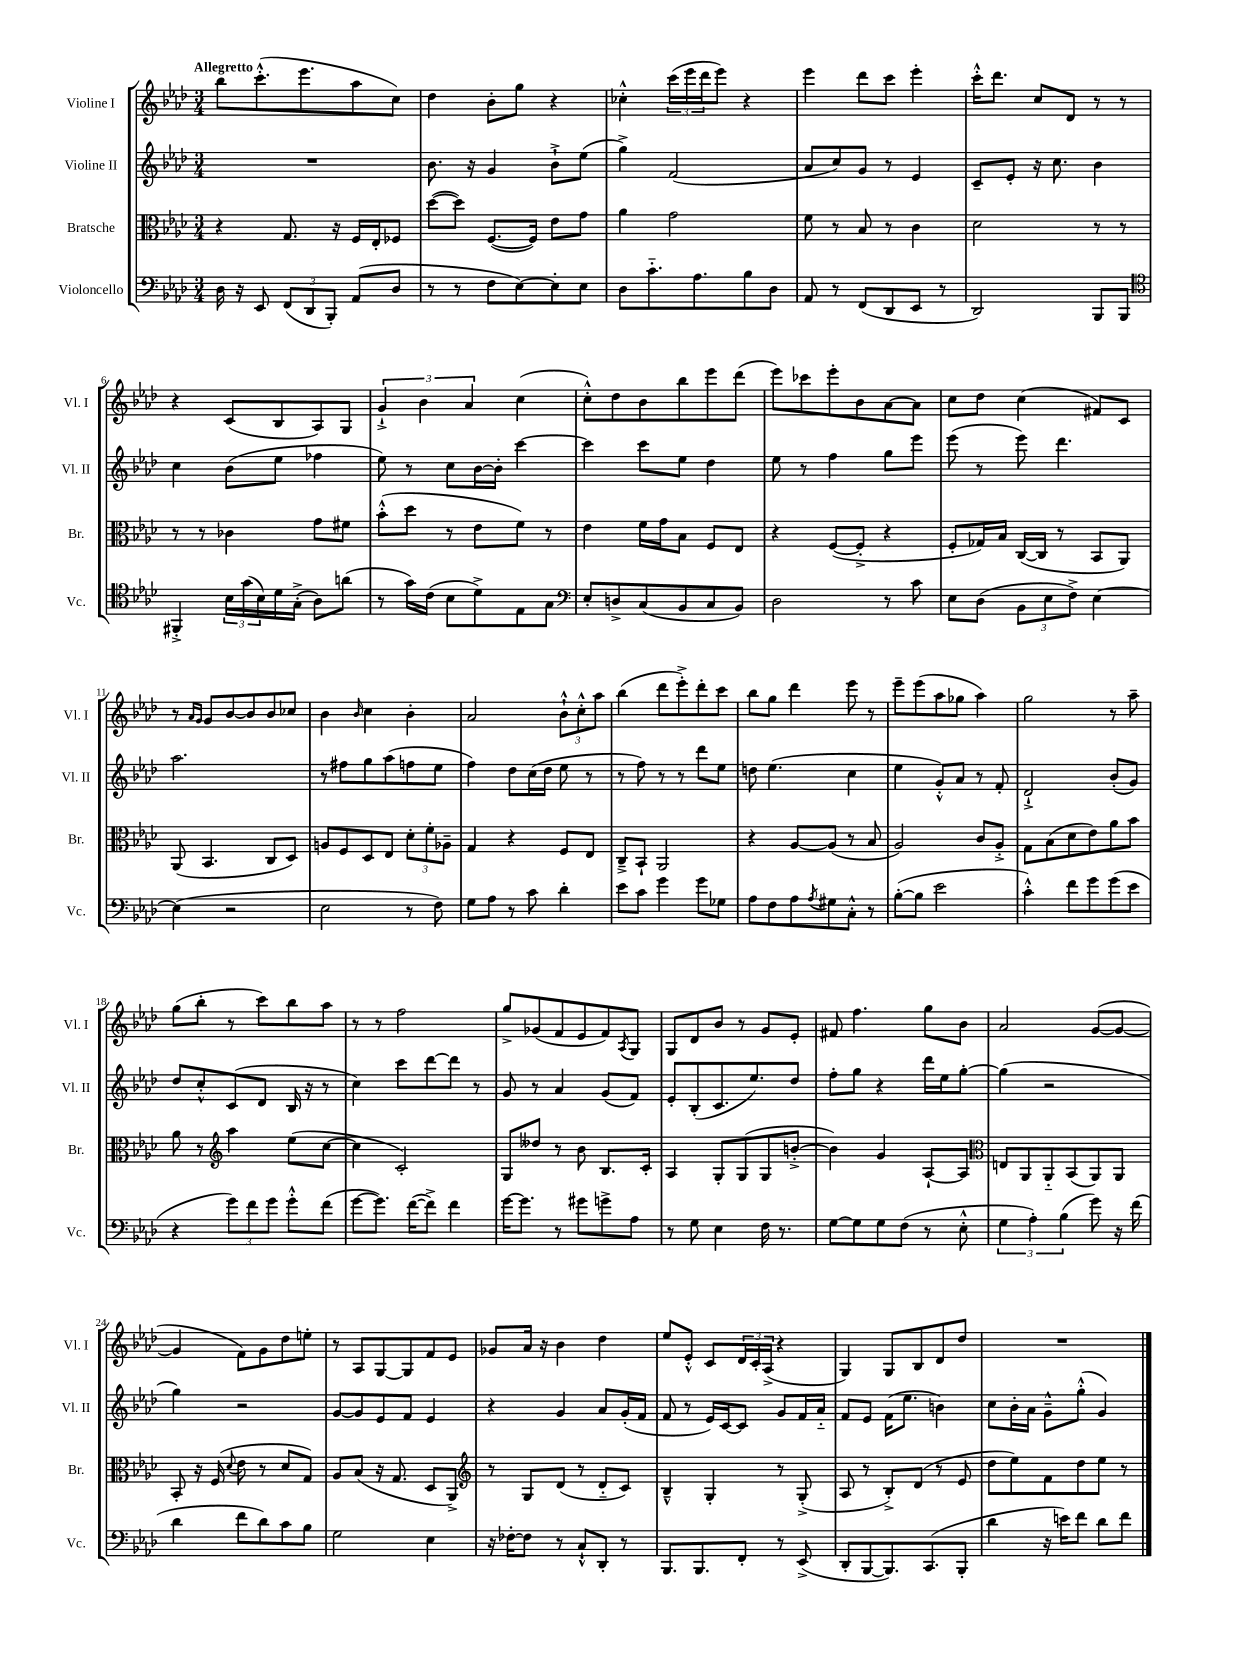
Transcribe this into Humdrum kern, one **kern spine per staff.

**kern	**kern	**kern	**kern
*staff4	*staff3	*staff2	*staff1
*clefF4	*clefC3	*clefG2	*clefG2
*k[b-e-a-d-]	*k[b-e-a-d-]	*k[b-e-a-d-]	*k[b-e-a-d-]
*M3/4	*M3/4	*M3/4	*M3/4
16D-\	4r	2.r	8bb-\L
16r	.	.	.
8EE-/	.	.	(8.ccc'^^\
(12FF/L	8.G/	.	.
.	.	.	8.eee-\
12DD-/	.	.	.
12BBB-'/J)	.	.	.
.	16r	.	.
(8AA-/L	16F/LL	.	8aa-\
.	16E-'/J	.	.
8D-/J	8F-/J	.	8cc\J)
=	=	=	=
8r	([8dd-\L	8.b-\	4dd-\
8r	8dd-\]J)	.	.
.	.	16r	.
8F\L	([8.F/L	4g/	8b-'\L
[8E-\)	.	.	8gg\J
.	16F/]Jk)	.	.
8E-'\]	8e-\L	8b-`^\L	4r
8E-\J	8g\J	(8ee-\J	.
=	=	=	=
8D-\L	4a-\	4gg^\)	4cc-'^^\
8.c'~\	.	.	.
.	2g\	(2f/	(24ccc\LL
.	.	.	24eee-\
8.A-\	.	.	.
.	.	.	24ddd-\J
.	.	.	8eee-\J)
8B-\	.	.	4r
8D-\J	.	.	.
=	=	=	=
8AA-/	8f\	8a-/L	4eee-\
8r	8r	8cc/)	.
(8FF/L	8B-/	8g/J	8ddd-\L
8DD-/	8r	8r	8ccc\J
8EE-/J	4c\	4e-/	4eee-'\
8r	.	.	.
=	=	=	=
2DD-/)	2d-\	8c~/L	16ccc'^^\LK
.	.	.	8.ddd-\J
.	.	8e-'/J	.
.	.	16r	8cc/L
.	.	8.cc\	.
.	.	.	8d-/J
8BBB-/L	8r	4b-\	8r
8BBB-/J	8r	.	8r
=	=	=	=
*clefC4	*	*	*
4FF#'^/	8r	4cc\	4r
.	8r	.	.
24B-\LL	4c-\	(8b-\L	(8c/L
(24g\	.	.	.
24B-\)	.	.	.
16d-\	.	8ee-\J	8B-/
(16G'^\JJ	.	.	.
8A-\L)	8g\L	4ff-\	8A-/)
(8a\J	8f#\J	.	8G/J
=	=	=	=
8r	(8b-'^^\L	8ee-\)	6g`^/
16g\LL)	8dd-\J	8r	.
.	.	.	6b-\
(16c\JJ	.	.	.
8B-\L	8r	8cc\L	.
.	.	.	6a-/
8d-^\)	8e-\L	[16b-\L	.
.	.	16b-'\]JJ	.
8E-\	8f\J)	[4ccc\	(4cc\
8G\J	8r	.	.
=	=	=	=
*clefF4	*	*	*
8E-'/L	4e-\	4ccc\]	8cc'^^\L)
8D^/	.	.	8dd-\
(8C/	16f\LL	8ccc\L	8b-\
.	16g\J	.	.
8BB-/	8B-\J	8ee-\J	8bb-\
8C/	8F/L	4dd-\	8eee-\
8BB-/J)	8E-/J	.	(8ddd-\J
=	=	=	=
2D-\	4r	8ee-\	8eee-\L)
.	.	8r	8ccc-\
.	([8F/L	4ff\	8eee-'\
.	8F'^/]J	.	8b-\
8r	4r	8gg\L	[8a-\
8c\	.	8eee-\J	8a-\]J
=	=	=	=
8E-\L	8F'/L	(8eee-\	8cc\L
(8D-\J	16G-/L)	8r	8dd-\J
.	16B-/JJ	.	.
12BB-\L	([16C/LL	8eee-\)	(4cc\
.	16C/]JJ	.	.
12E-\	.	.	.
.	8r	4.ddd-\	.
12F^\J)	.	.	.
[4E-\	8BB-/L	.	8f#/L)
.	8AA-/J)	.	8c/J
=	=	=	=
(4E-\]	(8AA-/	2.aa-\	8r
.	.	.	16qqa-/LL
.	.	.	16qqg/JJ
.	4.BB-/	.	8g/L
2r	.	.	[8b-/
.	.	.	8b-/]
.	8C/L	.	8b-/
.	8D-/J)	.	8cc-/J
=	=	=	=
2E-\	8A/L	8r	4b-\
.	8F/	8ff#\L	.
.	.	.	16qqb-/
.	8D-/	8gg\	4cc\
.	8E-/J	(8aa-\	.
8r	12d-'\L	8ff\	4b-'\
.	12f'\	.	.
8F\)	.	8ee-\J	.
.	12A-~\J	.	.
=	=	=	=
8G\L	4G/	4ff\)	2a-/
8A-\J	.	.	.
8r	4r	8dd-\L	.
8c\	.	(16cc\L	.
.	.	16dd-\JJ	.
4d-'\	8F/L	8ee-\	12b-`^^\L
.	.	.	12cc'^^\
.	8E-/J	8r	.
.	.	.	12aa-\J
=	=	=	=
8e-\L	8C~^/L	8r	(4bb-\
8c\J	8BB-`/J	8ff\)	.
4g\	2AA-/	8r	8ddd-\L
.	.	8r	8eee-'^\)
8g\L	.	8ddd-\L	8ddd-'\
8G-\J	.	8ee-\J	8ccc\J
=	=	=	=
8A-\L	4r	8dd\	8bb-\L
8F\	.	(4.ee-\	8gg\J
8A-\	[8A-/L	.	4ddd-\
8qA-/	.	.	.
8G#\	(8A-/]J	.	.
8C'^^\J	8r	4cc\	8eee-\
8r	8B-/	.	8r
=	=	=	=
([8B-'\L	2A-/)	4ee-\	8eee-~\L
8B-\]J	.	.	(8eee-\
2e-\	.	8g'^^/L)	8aa-\
.	.	8a-/J	8gg-\J
.	8c/L	8r	4aa-\)
.	8A-'^/J	8f'/	.
=	=	=	=
4c'^^\)	8G\L	2d-`^/	2gg\
.	(8B-\	.	.
8f\L	8d-\	.	.
8g\	8e-\)	.	.
(8g\	8a-\	(8b-'/L	8r
8e-\J	8b-\J	8g/J)	8aa-~\
=	=	=	=
4r	8a-\	8dd-/L	(8gg\L
.	8r	8cc'^^/	8bb-'\J
*	*clefG2	*	*
12g\L)	4aa-\	(8c/	8r
12f\	.	.	.
.	.	8d-/J	8ccc\L)
12g\J	.	.	.
8g'^^\L	(8ee-\L	16B-/	8bb-\
.	.	16r	.
(8f\J	[8cc\J	8r	8aa-\J
=	=	=	=
[8g\L	4cc\]	4cc\)	8r
8.g\]J)	.	.	8r
.	2c'/)	8ccc\L	2ff\
([16f\LK	.	.	.
8f^\]J)	.	[8ddd-\	.
4f\	.	8ddd-\]J	.
.	.	8r	.
=	=	=	=
[16g\LK	8G/L	8g/	8gg^/L
8.g\]J	.	.	.
.	8dd--/J	8r	(8g-/
8r	8r	4a-/	8f/
8g#\L	8b-\	.	8e-/
8g^\	8.B-/L	(8g/L	8f/)
.	.	.	8qA-/
8A-\J	.	8f/J)	8G/J
.	16c'/Jk	.	.
=	=	=	=
8r	4A-/	8e-'/L	8G/L
8G\	.	(8B-'/	8d-/
4E-\	8G'/L	8.c/	8b-/J
.	(8G/	.	8r
.	.	8.ee-/)	.
16F\	8G/	.	8g/L
8.r	.	.	.
.	[8b'^/J	8dd-/J	8e-'/J
=	=	=	=
[8G\L	4b\])	8ff'\L	8f#/
8G\]	.	8gg\J	4.ff\
8G\	4g/	4r	.
(8F\J	.	.	.
8r	[8A-`/L	16ddd-\LL	8gg\L
.	.	16ee-\J	.
8E-'^^\	8A-/]J	[8gg'\J	8b-\J
=	=	=	=
*	*clefC3	*	*
6G\	8E/L	(4gg\]	2a-/
.	8AA-/	.	.
6A-'\)	.	.	.
.	8AA-'~/	2r	.
(6B-\	.	.	.
.	(8BB-/	.	.
8g\)	8AA-/)	.	([8g/L
16r	8AA-/J	.	8g/_J
(16f\	.	.	.
=	=	=	=
4d-\	8BB-'/	4gg\)	4g/]
.	16r	.	.
.	(16F/	.	.
.	8qqd-/	.	.
8f\L	8e-\	2r	8f\L)
8d-\)	8r	.	8g\
8c\	8d-/L	.	8dd-\
8B-\J	8G/J)	.	8ee'\J
=	=	=	=
2G\	8A-/L	[8g/L	8r
.	(8B-/J	8g/]	8A-/L
.	16r	8e-/	[8G/
.	8.G/	.	.
.	.	8f/J	8G/]
4E-\	8D-/L	4e-/	8f/
.	8AA-^/J)	.	8e-/J
=	=	=	=
*	*clefG2	*	*
16r	8r	4r	8g-/L
[16F-'\LK	.	.	.
8F-\]J	8G/L	.	16a-/Jk
.	.	.	16r
8r	(8d-/J	4g/	4b-\
8C`^^/L	8r	.	.
8DD-'/J	8d-'~/L	8a-/L	4dd-\
8r	8c/J)	(16g'/L	.
.	.	16f/JJ	.
=	=	=	=
8.BBB-/L	4B-~^^/	8f/	8ee-/L
.	.	8r	8e-'^^/J
8.BBB-/	.	.	.
.	4G'/	16e-/LL)	8c/L
.	.	[16c/J	.
8FF'/J	.	8c/]J	24d-/L
.	.	.	24c'/
.	.	.	(24A-^/JJ
8r	8r	8g/L	4r
(8EE-^/	(8G'^/	16f/L	.
.	.	16a-'~/JJ	.
=	=	=	=
8DD-'/L	8A-/	8f/L	4G/)
[8BBB-/	8r	8e-/J	.
8.BBB-/])	8B-'^/L)	(16f\LK	8G/L
.	.	8.ee-\J	.
.	(8d-/J	.	8B-/
(8.CC/	.	.	.
.	8r	4b\)	8d-/
8BBB-'/J	8e-/	.	8dd-/J
=	=	=	=
4d-\	8dd-\L	8cc\L	2.r
.	8ee-\)	16b-'\L	.
.	.	16a-\JJ	.
16r	8f\	8g~^^\L	.
16e\LK)	.	.	.
8f\J	8dd-\	(8gg'^^\J	.
8d-\L	8ee-\J	4g/)	.
8f\J	8r	.	.
==	==	==	==
*-	*-	*-	*-
